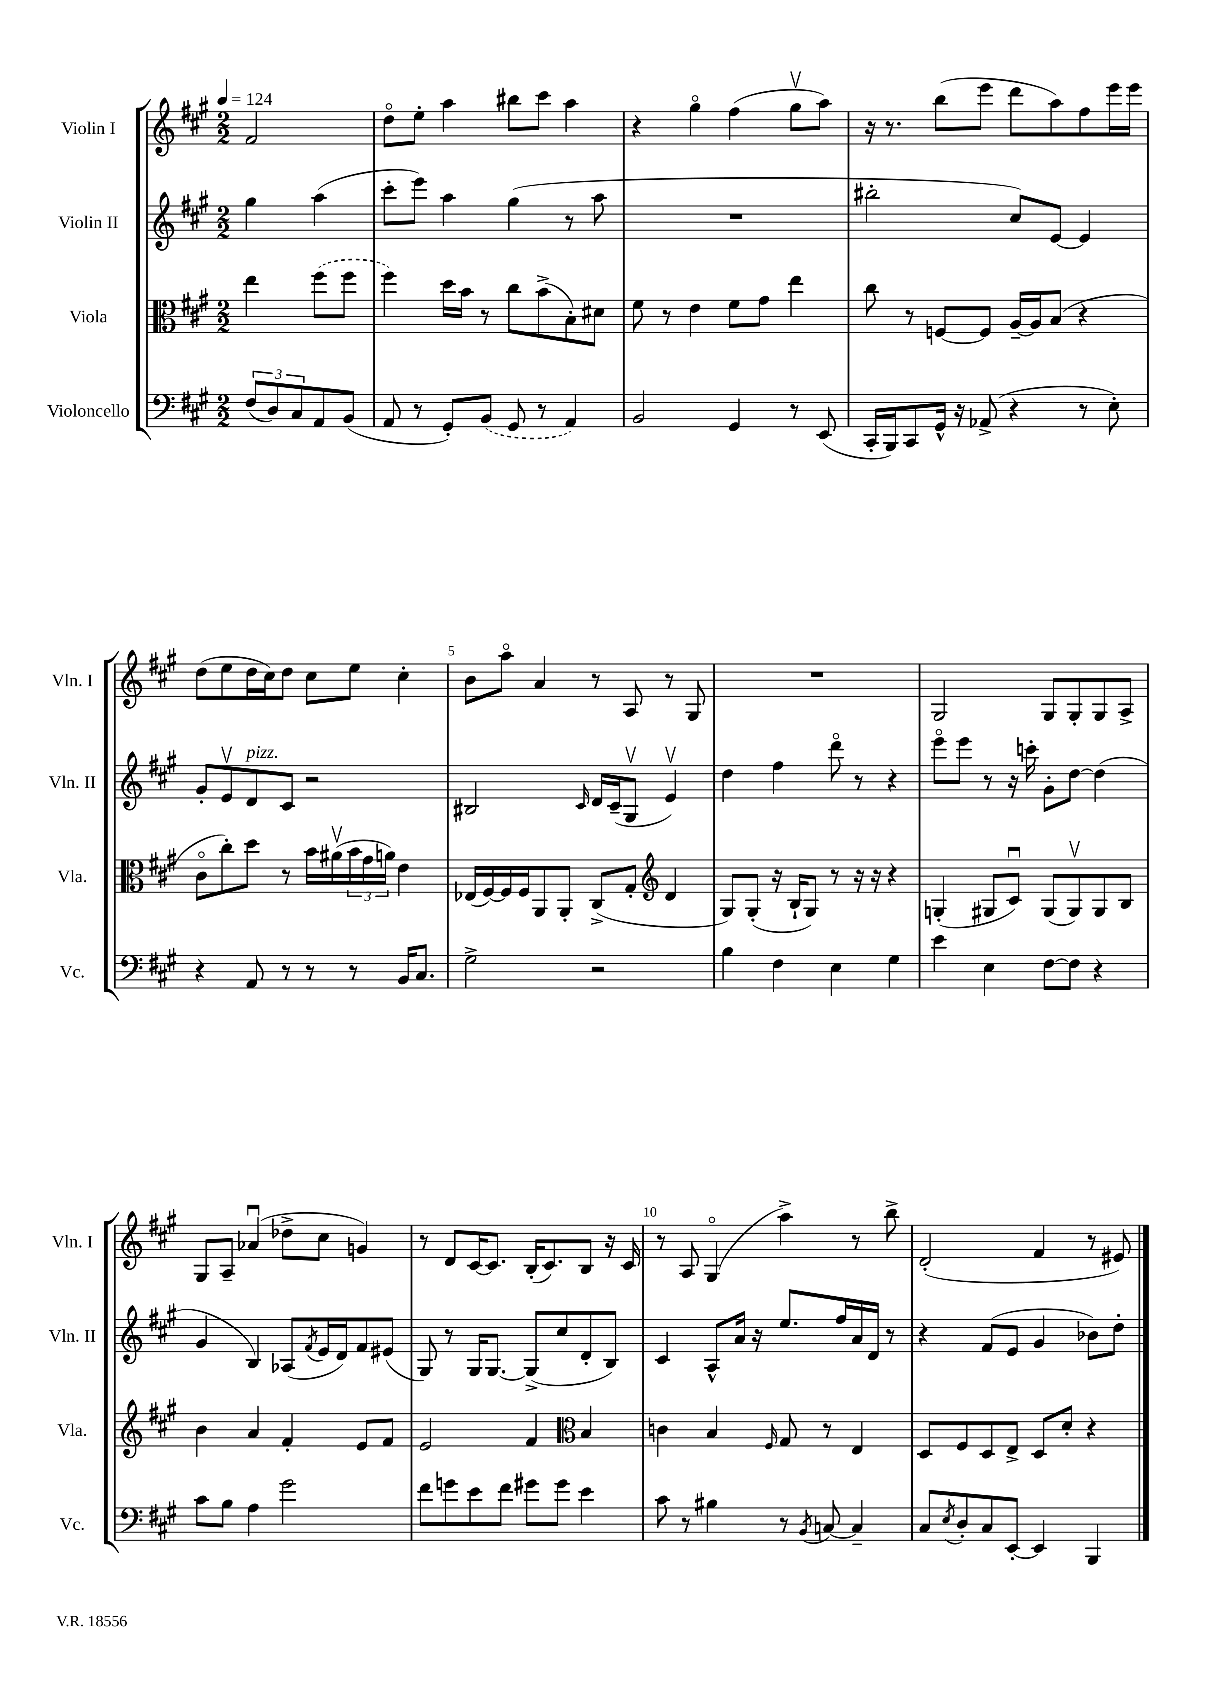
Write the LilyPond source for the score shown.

<<
\new StaffGroup <<
\new Staff = "s0" \with { instrumentName = "Violin I" shortInstrumentName = "Vln. I" } {
    \clef treble \key a \major \numericTimeSignature \time 2/2 \partial 2 \tempo 4 = 124
    fis'2 |
    d''8\flageolet e''8-. a''4 bis''8 cis'''8 a''4 |
    r4 gis''4\flageolet fis''4( gis''8\upbow a''8) |
    r16 r8. b''8( e'''8 d'''8 a''8) fis''8 e'''16 e'''16 |
    d''8( e''8 d''16 cis''16) d''8 cis''8 e''8 cis''4-. |
    b'8 a''8\flageolet a'4 r8 a8 r8 gis8 |
    R1 |
    gis2 gis8 gis8-. gis8 a8-> |
    gis8 a8-- aes'4\downbow( des''8-> cis''8 g'4) |
    r8 d'8 cis'16~ cis'8. b16-.( cis'8.) b8 r16 cis'16 |
    r8 a8 gis4\flageolet( a''4->) r8 b''8-> |
    d'2-.( fis'4 r8 eis'8) \bar "|." |
}
\new Staff = "s1" \with { instrumentName = "Violin II" shortInstrumentName = "Vln. II" } {
    \clef treble \key a \major \numericTimeSignature \time 2/2 \partial 2
    gis''4 a''4( |
    cis'''8-. e'''8) a''4 gis''4( r8 a''8 |
    R1 |
    bis''2-. cis''8) e'8~ e'4 |
    gis'8-. e'8\upbow d'8^\markup { \italic "pizz." } cis'8 r2 |
    bis2 \grace { cis'16 } d'16 cis'16--( gis8\upbow e'4\upbow) |
    d''4 fis''4 d'''8\flageolet r8 r4 |
    e'''8\flageolet e'''8 r8 r16 c'''16-. gis'8-. d''8~ d''4( |
    gis'4 b4) aes8( \acciaccatura { fis'8 } e'16 d'16) fis'8 eis'8( |
    gis8) r8 gis16 gis8.~ gis8->( cis''8 d'8-. b8) |
    cis'4 a8-^ a'16 r16 e''8. fis''16 a'16 d'16 r8 |
    r4 fis'8( e'8 gis'4 bes'8) d''8-. \bar "|." |
}
\new Staff = "s2" \with { instrumentName = "Viola" shortInstrumentName = "Vla." } {
    \clef alto \key a \major \numericTimeSignature \time 2/2 \partial 2
    e''4 \once \slurDashed fis''8( fis''8 |
    fis''4) d''16 b'16 r8 cis''8 b'8->( b8-.) dis'8 |
    fis'8 r8 e'4 fis'8 gis'8 e''4 |
    cis''8 r8 f8~ f8 a16~-- a16 b8( r4 |
    cis'8\flageolet cis''8-.) d''8 r8 b'16 ais'16\upbow( \tuplet 3/2 { b'16 gis'16 a'16) } e'4 |
    ees16( fis16~) fis16 fis16 a,8 a,8-. cis8->( gis8-. \clef treble d'4 |
    gis8) gis8-.( r16 b16-! gis8) r8 r16 r16 r4 |
    g4-.( gis8 cis'8\downbow) gis8( gis8\upbow) gis8 b8 |
    b'4 a'4 fis'4-. e'8 fis'8 |
    e'2 fis'4 \clef alto b4 |
    c'4 b4 \grace { fis16 } gis8 r8 e4 |
    d8 fis8 d8 e8-> d8 d'8-. r4 \bar "|." |
}
\new Staff = "s3" \with { instrumentName = "Violoncello" shortInstrumentName = "Vc." } {
    \clef bass \key a \major \numericTimeSignature \time 2/2 \partial 2
    \tuplet 3/2 { fis8( d8) cis8 } a,8 b,8( |
    a,8 r8 gis,8-.) \once \slurDashed b,8( gis,8 r8 a,4) |
    b,2 gis,4 r8 e,8( |
    cis,16-. b,,16) cis,8 gis,16-^ r16 aes,8->( r4 r8 e8-.) |
    r4 a,8 r8 r8 r8 b,16 cis8. |
    gis2-> r2 |
    b4 fis4 e4 gis4 |
    e'4 e4 fis8~ fis8 r4 |
    cis'8 b8 a4 gis'2 |
    fis'8 g'8 e'8 fis'8 gis'8 gis'8 e'4 |
    cis'8 r8 bis4 r8 \acciaccatura { b,8 } c8~ c4-- |
    cis8 \acciaccatura { e8 } d8-. cis8 e,8~-. e,4 b,,4 \bar "|." |
}
>>
>>
\layout { \context { \Score \override BarNumber.break-visibility = ##(#f #t #t) barNumberVisibility = #(every-nth-bar-number-visible 5) } }
